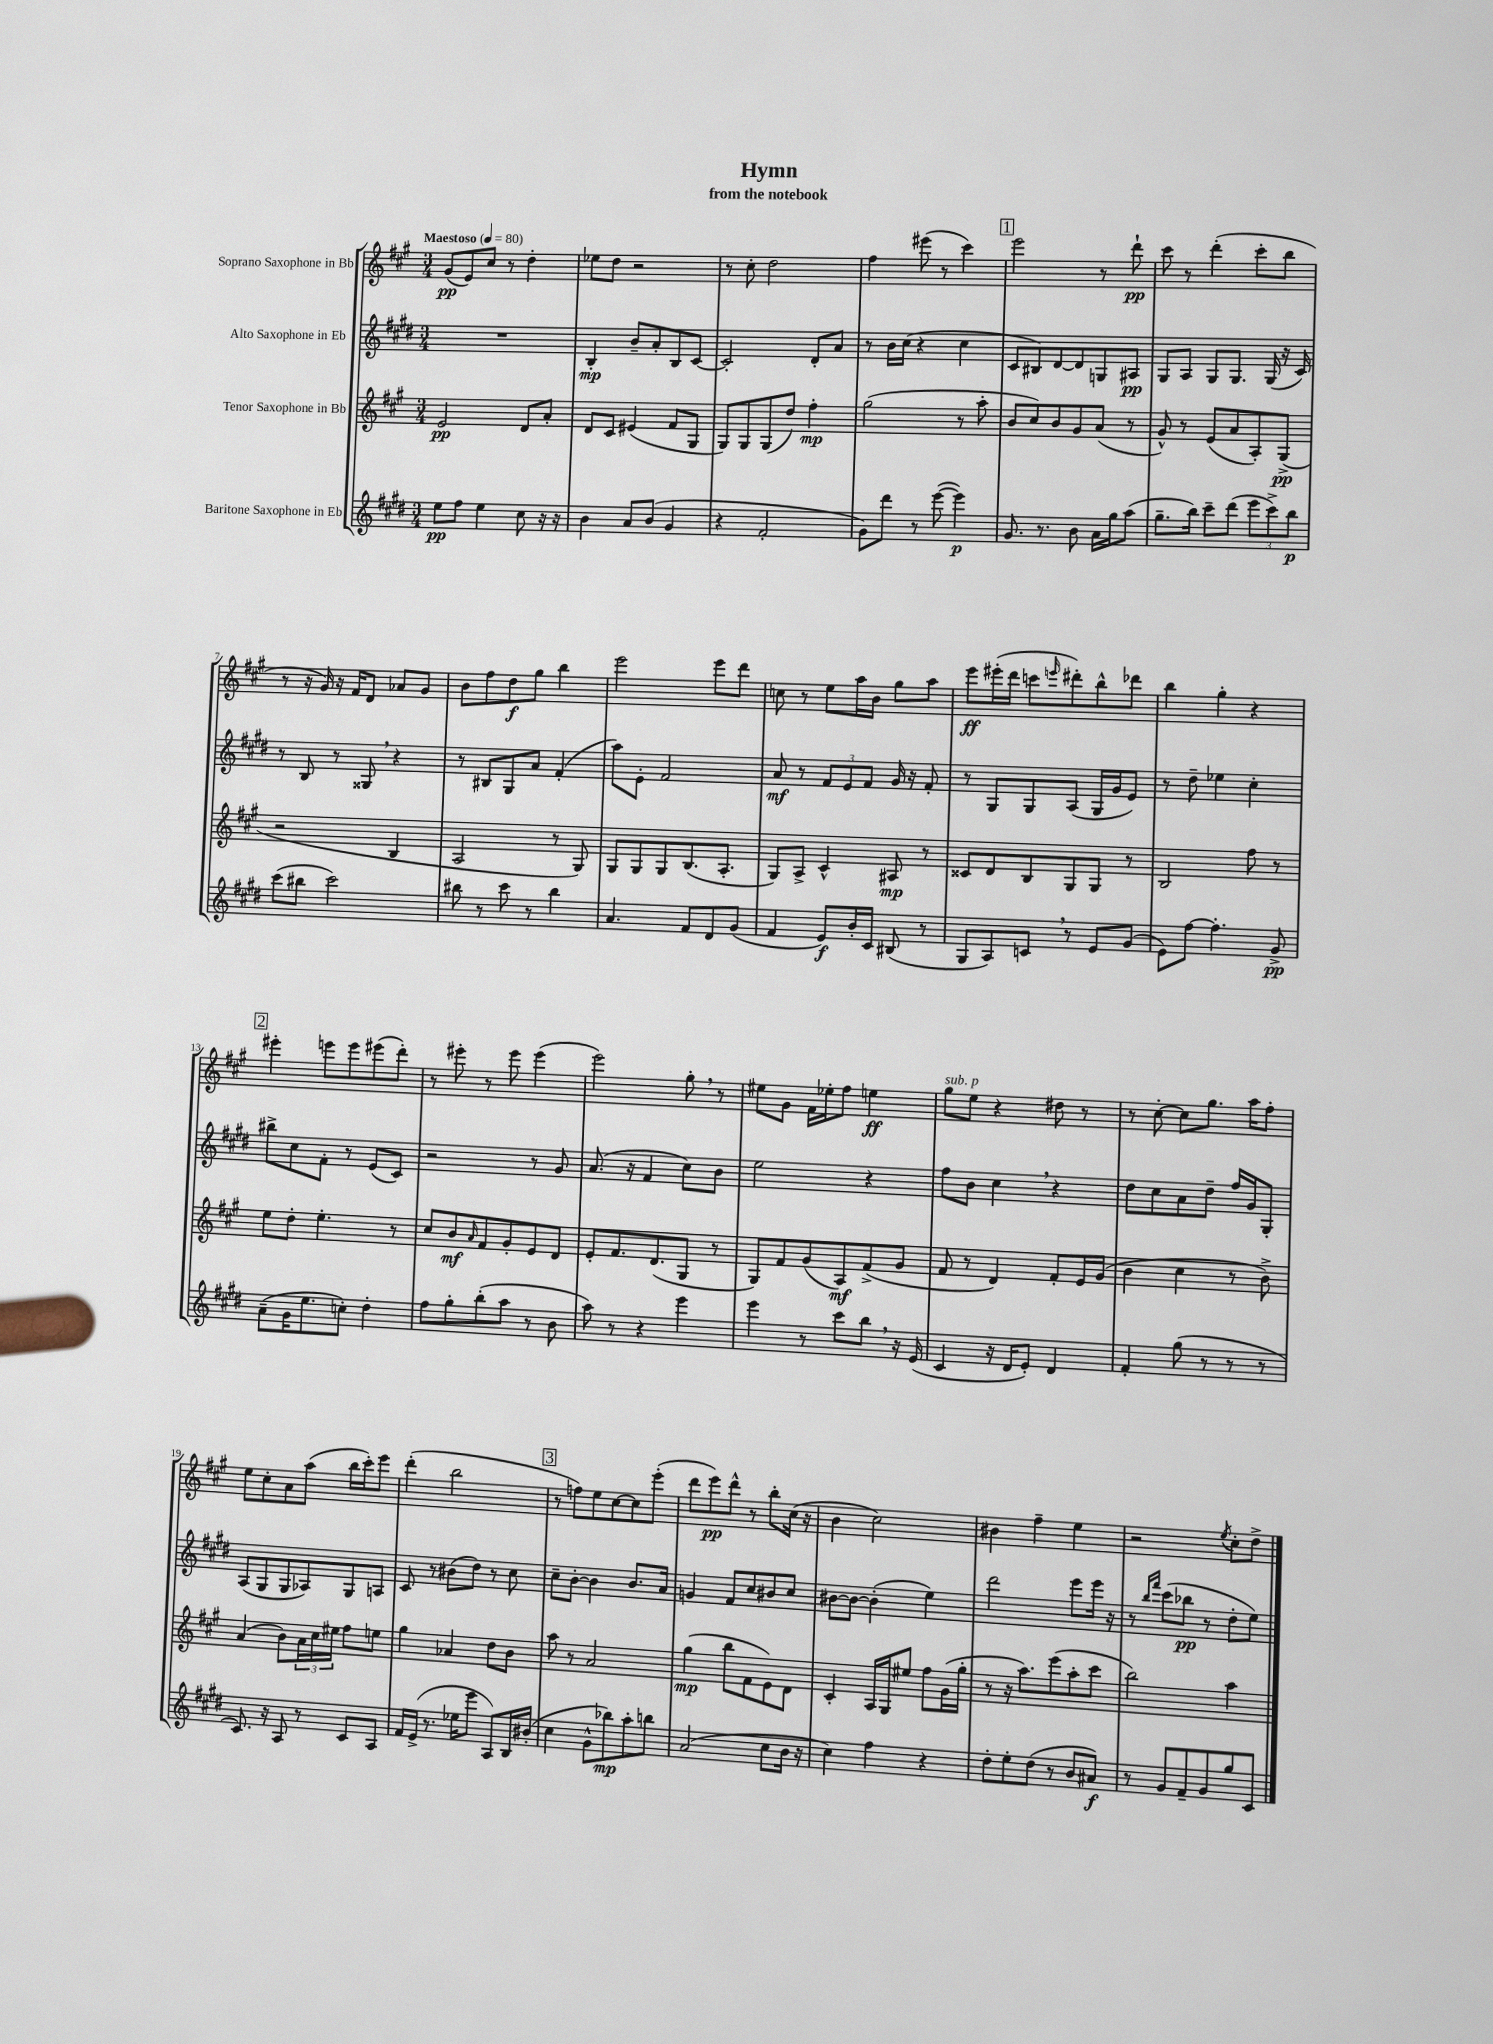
\header { title = "Hymn" subtitle = "from the notebook" }
<<
\new StaffGroup <<
\new Staff = "s0" \with { instrumentName = "Soprano Saxophone in Bb" } {
    \clef treble \key a \major \numericTimeSignature \time 3/4 \tempo "Maestoso" 4 = 80
    gis'8\pp( e'8) cis''8 r8 d''4-. |
    ees''8 d''8 r2 |
    r8 cis''8-. d''2 |
    fis''4 eis'''8( r8 cis'''4) |
    \mark \markup { \box "1" } e'''2 r8 d'''8-!\pp |
    cis'''8 r8 d'''4-.( cis'''8-. b''8 |
    r8 r16 gis'16) r16 fis'16 d'8 aes'8 gis'8 |
    b'8 fis''8 d''8\f gis''8 b''4 |
    e'''2 e'''8 d'''8 |
    c''8 r8 e''8 a''16 b'16 gis''8 a''8 |
    e'''8\ff eis'''16-.( d'''16 c'''8 \grace { e'''16 } dis'''8-.) b''8-^ des'''8 |
    b''4 gis''4-. r4 |
    \mark \markup { \box "2" } eis'''4-. e'''8 e'''8 eis'''8( d'''8-.) |
    r8 eis'''8-. r8 eis'''8 eis'''4( |
    e'''2) gis''8-. \breathe r8 |
    eis''8 gis'8 fis'16 ees''16-. fis''8 e''4\ff |
    gis''8^\markup { \italic "sub. p" } e''8 r4 dis''8 r8 |
    r8 cis''8~-. cis''8 gis''8. a''16 fis''8-. |
    e''8 cis''8-. a'8 a''8( b''16 cis'''16-.) e'''8 |
    d'''4-.( b''2 |
    \mark \markup { \box "3" } r8 f''8) e''8 cis''8~ cis''8 e'''8-.( |
    d'''8 e'''8\pp) d'''8-^ r8 b''8-. cis''16( r16 |
    b'4 cis''2) |
    bis'4 fis''4-- e''4 |
    r2 \acciaccatura { e''8 } cis''8-. d''8-> \bar "|." |
}
\new Staff = "s1" \with { instrumentName = "Alto Saxophone in Eb" } {
    \clef treble \key e \major \numericTimeSignature \time 3/4
    R2. |
    b4-.\mp b'8-- a'8-. b8 cis'8~ |
    cis'2-. dis'8-. a'8 |
    r8 b'16 cis''16( r4 cis''4 |
    \mark \markup { \box "1" } cis'8 bis8) dis'8~ dis'8 g8 ais8\pp |
    gis8 a8 gis8 gis8. gis16( r16 cis'16) |
    r8 b8 r8 gisis8 \breathe r4 |
    r8 bis8 gis8 a'8 fis'4-.( |
    a''8) e'8-. fis'2 |
    a'8\mf r8 \tuplet 3/2 { fis'8 e'8 fis'8 } gis'16 r16 fis'8-. |
    r8 gis8 gis8 a8( gis16 gis'16 e'8) |
    r8 dis''8-- ees''4 cis''4-. |
    \mark \markup { \box "2" } bis''8-> cis''8 fis'8-. r8 e'8( cis'8) |
    r2 r8 gis'8 |
    a'8.( r16 fis'4 cis''8) b'8 |
    e''2 r4 |
    fis''8 b'8 cis''4 \breathe r4 |
    dis''8 cis''8 a'8 dis''8-- fis''16 gis'16 gis8-. |
    a8( gis8 gis8 aes8) gis8 a8 |
    cis'8 r8 bis'8( dis''8) r8 cis''8 |
    \mark \markup { \box "3" } cis''8-- b'8~-. b'4 b'8. a'16 |
    g'4 fis'8 cis''8 bis'8 cis''8 |
    bis'8~ bis'8~ bis'4-.( e''4) |
    dis'''2 e'''8 e'''16 r16 |
    r8 \grace { b''16 fis'''16 } cis'''8( bes''8\pp r8 dis''8-. e''8) \bar "|." |
}
\new Staff = "s2" \with { instrumentName = "Tenor Saxophone in Bb" } {
    \clef treble \key a \major \numericTimeSignature \time 3/4
    e'2\pp d'8 a'8-. |
    d'8 cis'8 eis'4( fis'8 gis8 |
    gis8) gis8 gis8( d''8) fis''4-.\mp |
    gis''2( r8 a''8-. |
    \mark \markup { \box "1" } b'8 cis''8) b'8 gis'8 a'8( r8 |
    gis'8-^) r8 e'8( a'8 a8-.) gis8->\pp( |
    r2 b4 |
    a2 r8 gis8) |
    gis8 gis8 gis8 b8.( a8.-. |
    gis8) a8-> cis'4-^ ais8\mp r8 |
    cisis'8 d'8 b8 gis8 gis8 r8 |
    b2 fis''8 r8 |
    \mark \markup { \box "2" } e''8 d''8-. e''4.-. r8 |
    cis''8 b'8\mf \grace { a'16 } fis'8 gis'8-. e'8 d'8 |
    e'8-. fis'8. d'8.( gis8 r8 |
    gis8) fis'8 gis'8( a8\mf) fis'8->( gis'8 |
    fis'8 r8 d'4) fis'8-. e'16 gis'16( |
    b'4 cis''4 r8 b'8->) |
    a'4( b'8) \tuplet 3/2 { a'16 cis''16 eis''16 } fis''8 e''8 |
    gis''4 aes'4 d''8 b'8 |
    \mark \markup { \box "3" } a''8 r8 a'2 |
    gis''4\mp( b''8 fis'8 e'8) d'8 |
    cis'4-. a16 gis16 eis''8 fis''8 gis'16( gis''16-. |
    r8 r16 a''8.) e'''8( a''8-. cis'''8 |
    b''2) a''4 \bar "|." |
}
\new Staff = "s3" \with { instrumentName = "Baritone Saxophone in Eb" } {
    \clef treble \key e \major \numericTimeSignature \time 3/4
    e''8\pp fis''8 e''4 cis''8 r16 r16 |
    b'4 a'8 b'8( gis'4 |
    r4 fis'2-. |
    gis'8) dis'''8 r8 e'''8~( e'''4\p) |
    \mark \markup { \box "1" } gis'8. r8. b'8 a'16 gis''16 a''8( |
    gis''8.-- b''16) cis'''8-- dis'''8( \tuplet 3/2 { e'''8 cis'''8->) b''8\p } |
    cis'''8( bis''8 cis'''2) |
    bis''8 r8 cis'''8 r8 bis''4 |
    a'4. fis'8 dis'8 gis'8( |
    fis'4 e'8\f) b'16-. cis'16 bis8( r8 |
    gis8 a8) c'8 \breathe r8 e'8 gis'8( |
    e'8) fis''8~ fis''4.-. gis'8->\pp |
    \mark \markup { \box "2" } a'8--( gis'16 e''8. c''8-.) dis''4-. |
    fis''8 gis''8-. b''8-.( a''8 r8 b'8 |
    a''8) r8 r4 e'''4 |
    e'''4 r8 cis'''8 b''8 \breathe r16 e'16( |
    cis'4 r16 dis'16 e'8-.) dis'4 |
    fis'4-. gis''8( r8 r8 r8 |
    cis'8.) r16 a8 r8 cis'8 a8 |
    fis'16 e'16->( r8. ees''16 e'''8 a8) b16 bis'16-.( |
    \mark \markup { \box "3" } cis''4 gis'8-^ bes''8\mp) a''8-. b''8 |
    a'2( cis''8 b'16 r16 |
    cis''4) fis''4 r4 |
    dis''8-. e''8-. dis''8( r8 b'8 ais'8\f) |
    r8 gis'8 fis'8-- gis'8 gis''8 cis'8 \bar "|." |
}
>>
>>
